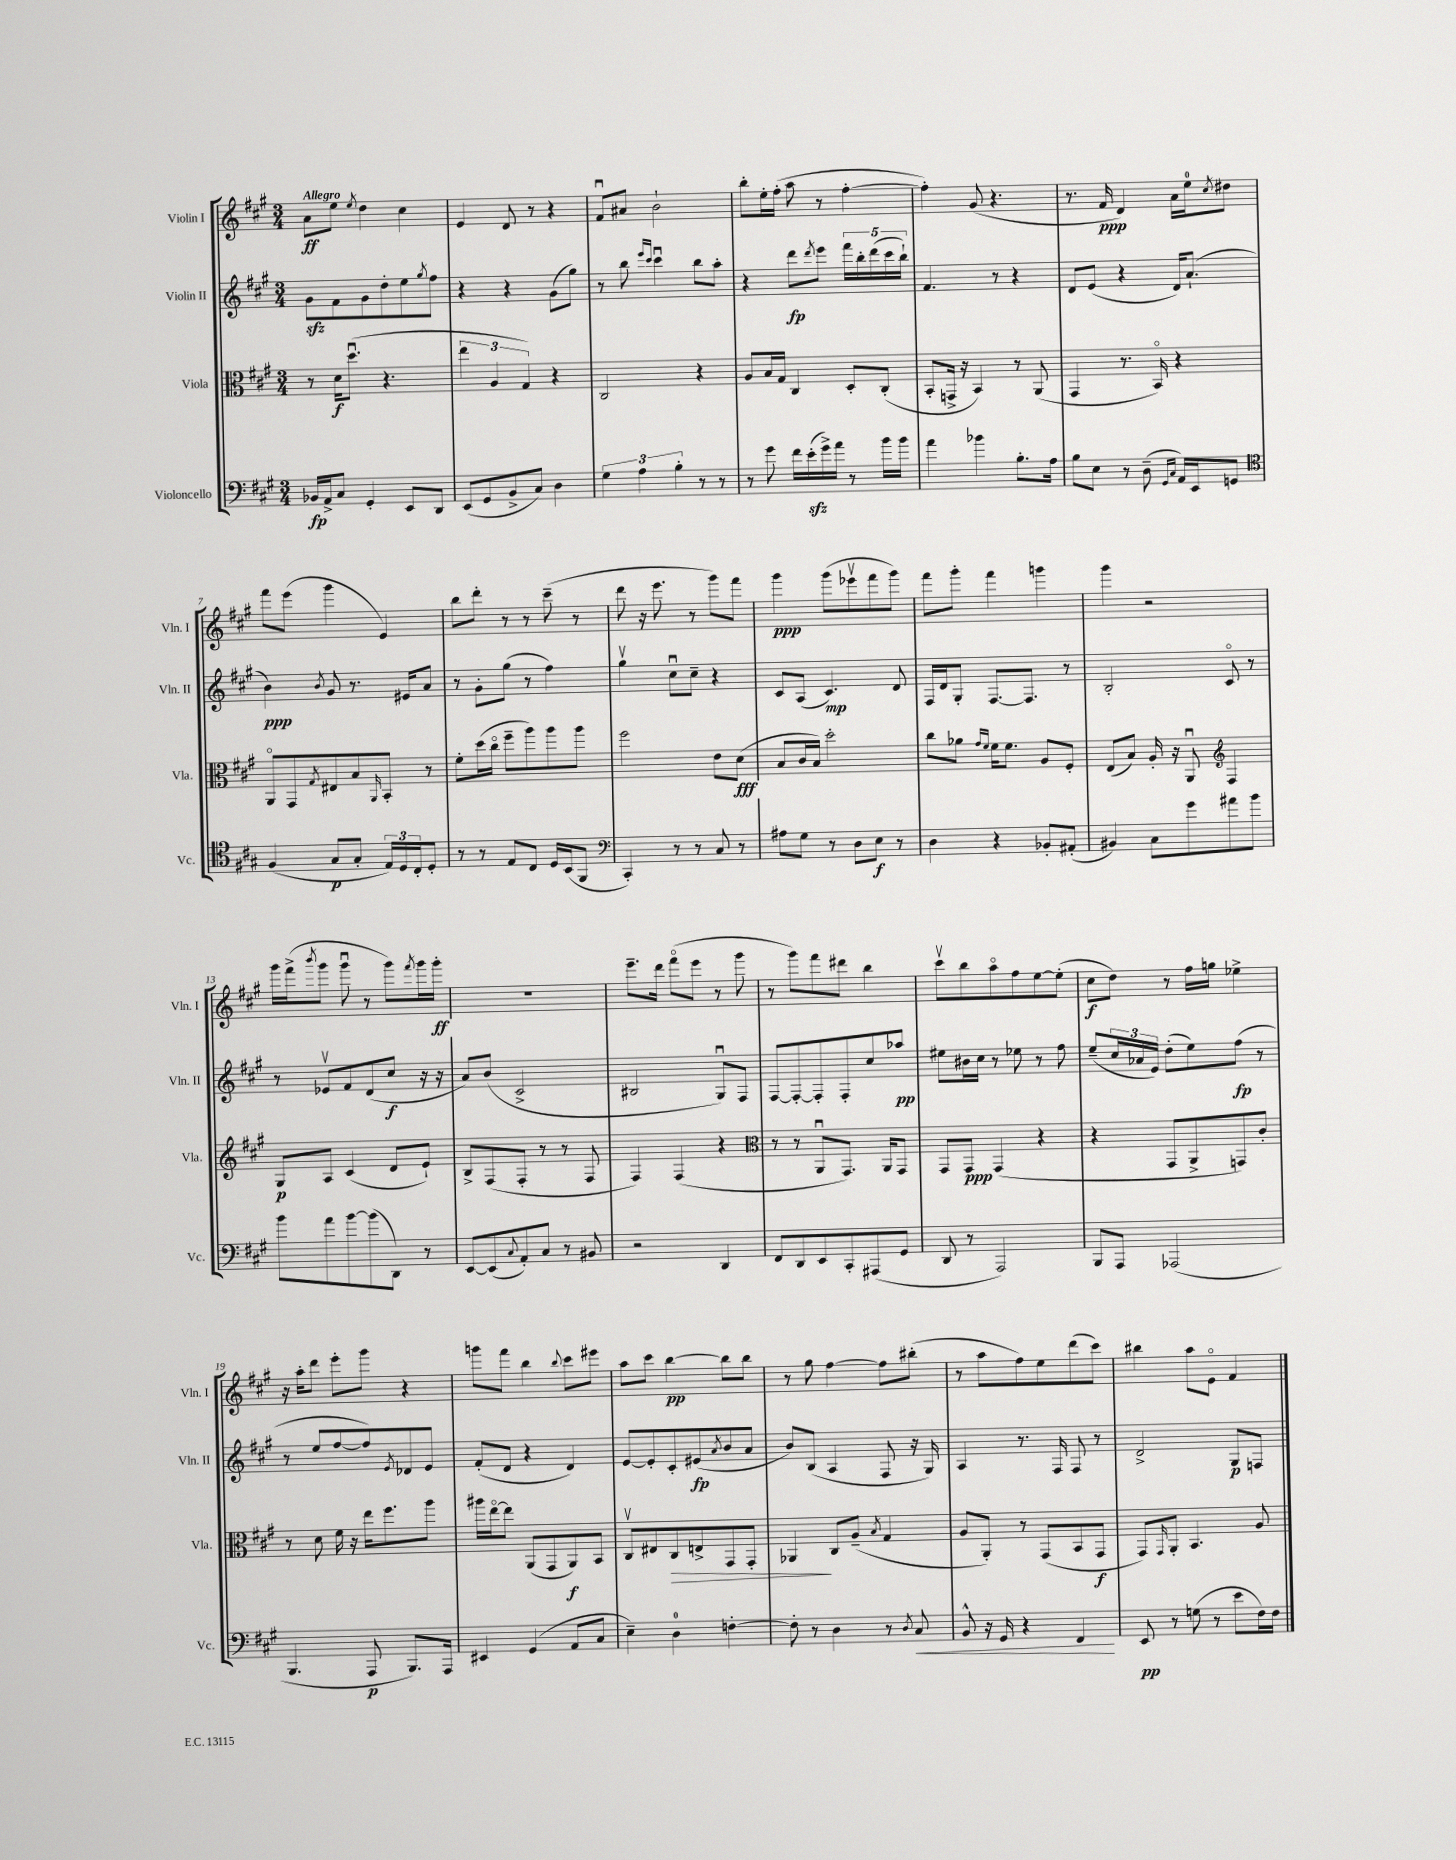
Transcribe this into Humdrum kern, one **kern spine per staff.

**kern	**kern	**kern	**kern
*staff4	*staff3	*staff2	*staff1
*clefF4	*clefC3	*clefG2	*clefG2
*k[f#c#g#]	*k[f#c#g#]	*k[f#c#g#]	*k[f#c#g#]
*M3/4	*M3/4	*M3/4	*M3/4
16BB-	8r	8g#	8a
16AA^	.	.	.
8C#	16d	8f#	8ee
.	(8.ddu	.	.
.	.	.	8qee
4GG#'	.	8g#	4dd
.	4.r	8dd'	.
8EE	.	8ee	4cc#
.	.	8qgg#	.
8DD	.	8ff#	.
=	=	=	=
(8EE	6ee	4r	4e
8GG#	.	.	.
.	6A	.	.
8BB^	.	4r	8d
.	6G#)	.	.
8C#)	.	.	8r
4D	4r	(8g#	4r
.	.	8gg#)	.
=	=	=	=
6G#	2C#	8r	8f#u
.	.	8bb	8a#
6A	.	.	.
.	.	16qqeee	.
.	.	16qqccc#	.
.	.	4ccc#u	2b`
6B'	.	.	.
8r	4r	8bb	.
8r	.	8aa'	.
=	=	=	=
8r	8A	4r	8bb'
8g#	16B	.	16ee'
.	16G#	.	(16ff#'
16f#	4C#	8ddd	8aa
(16e'	.	.	.
.	.	8qddd	.
16g#^)	.	8eee	8r
16a	.	.	.
8r	8D'	20fff#	[4ff#'
.	.	20bb'	.
.	.	(20ddd	.
16b	(8C#'	.	.
.	.	20ccc#	.
16b	.	.	.
.	.	20bb`)	.
=	=	=	=
4a	8BB'	4.f#	4ff#'])
.	16GG^	.	.
.	16r	.	.
4b-	4BB)	.	(8g#
.	.	8r	4.r
8.B'	8r	4r	.
.	(8AA	.	.
16A	.	.	.
=	=	=	=
8B	4GG#	8d	8.r
8E	.	(8e	.
.	.	.	16f#
8r	8.r	4r	4d)
(8D~	.	.	.
.	16BBo)	.	.
16qqGG#	.	.	.
16qqC#	.	.	.
16AA)	4r	16d)	16a
16EE	.	(8.a`	16ee
.	.	.	8qcc#
8GG	.	.	8dd#
=	=	=	=
*clefC4	*	*	*
(4F#	8AAo	4b)	8fff#
.	8GG#	.	(8eee
.	8qG#	8qb	.
8G#	8E#	8g#	4ggg#
8G#'	8B	8.r	.
.	16qqAA	.	.
24E)	8BB'	.	4e)
24D	.	.	.
.	.	16e#	.
24C#'	.	.	.
8D'	8r	8a	.
=	=	=	=
8r	8f#'	8r	8bb
8r	(16dd	8g#'	8ddd'
.	16cc#o	.	.
8E	8ff#~	(8gg#	8r
8C#	8aa)	8r	8r
16D	8aa	4ff#)	(8ccc#~
(16BB	.	.	.
8FF#	8aa	.	8r
=	=	=	=
*clefF4	*	*	*
4CC#')	2ff#	4gg#v	8ddd
.	.	.	16r
.	.	.	8.eee
8r	.	8cc#u	.
8r	.	8cc#~	8r
8C#	8e	4r	8ggg#)
8r	(8d	.	8fff#
=	=	=	=
8A#	8B	8c#	4ggg#
8G#	16c#	(8A	.
.	16B)	.	.
8r	2dd'	4.c#)	(8ggg#
8D	.	.	8eee-v
8E	.	.	8fff#
8r	.	8d	8ggg#)
=	=	=	=
4D	8cc#	16F#	8fff#
.	.	16d	.
.	8a-	8G#'	8ggg#'
.	16qqg#	.	.
.	16qqf#	.	.
4r	16f#	[8.F#	4fff#
.	8.f#	.	.
.	.	8.F#]	.
8BB-'	8A	.	4ggg
(8AA#'	8F#'	8r	.
=	=	=	=
4BB#)	(8E	2B'	4ggg#
.	8B)	.	.
8C#	16A'	.	2r
.	16r	.	.
8g#	8AAu	.	.
*	*clefG2	*	*
8a#	4F#	8c#o	.
8b	.	8r	.
=	=	=	=
8b	8G#	8r	16ggg#
.	.	.	(16fff#^
.	.	.	8qbbb
8a	8A	8e-v	8ggg#
[8b	(4c#	8f#	8ggg#u
(8b]	.	(8d	8r
8DD)	8d	8cc#	8ggg#)
.	.	.	8qfff#
8r	8e`)	16r	16ggg#
.	.	16r	16ggg#'
=	=	=	=
[8EE	8B^	8a)	2.r
(8EE]	(8F#	(8b	.
8qqC#	.	.	.
8AA')	8F#'	2c#^	.
8C#	8r	.	.
8r	8r	.	.
8BB#	8F#	.	.
=	=	=	=
2r	4F#)	2B#	8.eee~
.	.	.	16ddd
.	(4F#	.	(8fff#o
.	.	.	8eee
4DD	4r	8G#u)	8r
.	.	8F#	8ggg#
=	=	=	=
*	*clefC3	*	*
8FF#	8r	[8F#	8r
8DD	8r	8F#'_	8ggg#)
8EE	8AAu	8F#']	8fff#
8CC#'	8.GG#)	8F#'	8ddd#
(8AAA#	.	8cc#	4bb
.	16AA	.	.
8GG#	8GG#	8aa-	.
=	=	=	=
8DD	8GG#	8ee#	8ccc#v
8r	8GG#	16b#	8bb
.	.	16cc#	.
2AAA)	(4GG#	8r	8aao
.	.	8ee-	8ff#
.	4r	8r	[8ee
.	.	8ff#	(8ee']
=	=	=	=
8BBB	4r	(8ee~	8cc#
8AAA	.	24cc#	8dd)
.	.	24a-	.
.	.	24e)	.
(2AAA-	8GG#	(8dd'	8r
.	8AA^	8ee)	16ff#
.	.	.	16gg
.	8GG)	(8ff#	4ee-^
.	8c#'	8r	.
=	=	=	=
4.BBB	8r	8r	16r
.	.	.	16aa'
.	8d	8ee	8ddd
.	16f#	[8ff#	8eee'
.	16r	.	.
8AAA	16ee	8ff#])	8ggg#
.	8.ff#	.	.
.	.	8qe	.
8.BBB)	.	8d-	4r
.	8aa	8e	.
16AAA	.	.	.
=	=	=	=
4EE#	16aa#	(8f#'	8ggg
.	[16eeo	.	.
.	8ee]	8d	8fff#
(4GG#	(8AA	4r	4bb
.	8GG#	.	.
.	.	.	8qqbb
8AA	8AA)	4d)	8ccc#
8C#	8BB	.	8eee#
=	=	=	=
4E~)	8C#v	[8e	8aa
.	8E#	8e']	8ccc#
4D	8C#	8c#'	[4bb
.	8E^	(8e#	.
.	.	8qa	.
[4F'	8GG#	8b	8bb]
.	8GG#'	8a	8bb
=	=	=	=
8F']	4AA-	8b)	8r
8r	.	(8B	8gg#
4D	8C#	4A	[4ff#
.	(8A~	.	.
.	8qB	.	.
8r	4G#	8F#	8ff#]
8qD	.	.	.
8C#	.	16r	(8bb#'
.	.	16G#)	.
=	=	=	=
8BB^^	8A	4A	8r
16r	8AA')	.	8aa
16GG#	.	.	.
4r	8r	8.r	8ff#)
.	(8GG#	.	8ee
.	.	16F#	.
4FF#	8BB	8F#	(8ddd
.	8GG#	8r	8ccc#)
=	=	=	=
8EE	8GG#)	2d^	4bb#
.	16qqGG#	.	.
8r	8AA'	.	.
(8G	4.BB	.	8aa
8r	.	.	8eo
8e	.	8G#	4f#
16F#)	8A	8F	.
16F#	.	.	.
==	==	==	==
*-	*-	*-	*-
